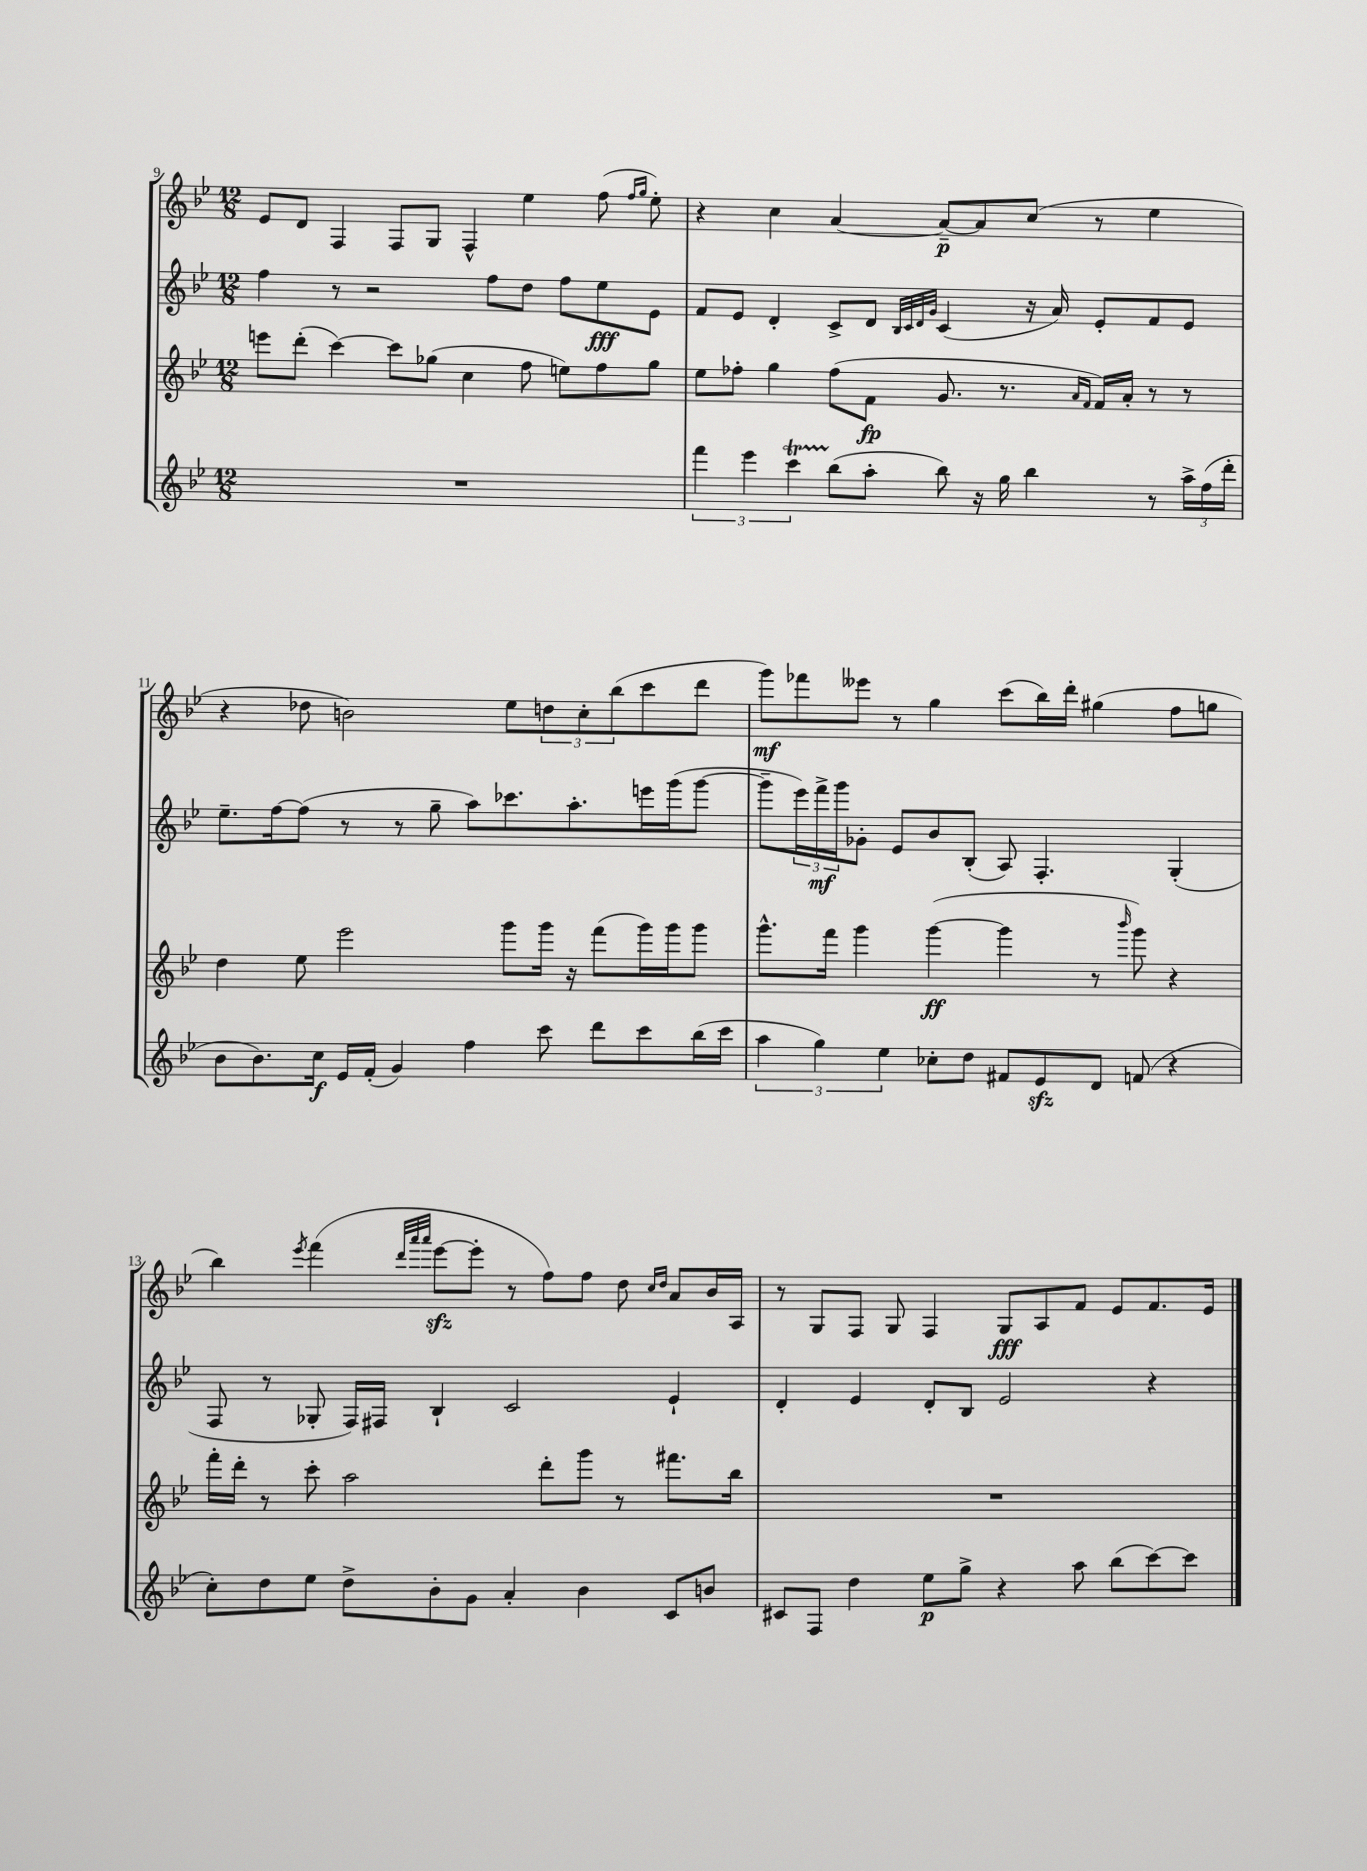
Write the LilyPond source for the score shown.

<<
\new StaffGroup <<
\new Staff = "s0" {
    \clef treble \key bes \major \numericTimeSignature \time 12/8
    ees'8 d'8 f4 f8 g8 f4-^ ees''4 f''8( \grace { f''16 g''16 } ees''8-.) |
    r4 c''4 a'4~ a'8~--\p a'8 c''8( r8 ees''4 |
    r4 des''8 b'2) ees''8 \tuplet 3/2 { d''8 c''8-. bes''8( } c'''8 d'''8 |
    g'''8\mf) fes'''8 eeses'''8 r8 g''4 c'''8( bes''16) d'''16-. gis''4( f''8 g''8 |
    bes''4) \acciaccatura { ees'''8 } f'''4( \grace { d'''32 a'''32 a'''32 } ees'''8~\sfz ees'''8-. r8 f''8) f''8 d''8 \grace { c''16 d''16 } a'8 bes'16 a16 |
    r8 g8 f8 g8 f4 g8\fff a8 f'8 ees'8 f'8. ees'16 \bar "|." |
}
\new Staff = "s1" {
    \clef treble \key bes \major \numericTimeSignature \time 12/8
    f''4 r8 r2 f''8 d''8 f''8 ees''8\fff ees'8 |
    f'8 ees'8 d'4-. c'8-> d'8 \grace { bes32 c'32 d'32 g'32 } c'4( r16 a'16) ees'8-. f'8 ees'8 |
    ees''8.-- f''16~ f''8( r8 r8 g''8-- a''8) ces'''8. a''8.-. e'''16 g'''16( g'''8~ |
    g'''8-- \tuplet 3/2 { ees'''16) f'''16->\mf g'''16 } ges'8-. ees'8 bes'8 bes8-.( a8) f4.-. g4-.( |
    f8 r8 ges8-. f16) fis16 bes4-! c'2 ees'4-! |
    d'4-. ees'4 d'8-. bes8 ees'2 r4 \bar "|." |
}
\new Staff = "s2" {
    \clef treble \key bes \major \numericTimeSignature \time 12/8
    e'''8 d'''8-.( c'''4~) c'''8 ges''8( c''4 f''8 e''8) f''8 ges''8 |
    ees''8 fes''8-. g''4 fes''8( f'8\fp g'8. r8. \grace { a'16 f'16 } f'16) a'16-. r8 r8 |
    d''4 ees''8 ees'''2 g'''8 g'''16 r16 f'''8( g'''16) g'''16 g'''8 |
    g'''8.-^ f'''16 g'''4 g'''4~\ff( g'''4 r8 \grace { bes'''16 } g'''8) r4 |
    f'''16-. d'''16-. r8 c'''8-. a''2 d'''8-. g'''8 r8 fis'''8. bes''16 |
    R1. \bar "|." |
}
\new Staff = "s3" {
    \clef treble \key bes \major \numericTimeSignature \time 12/8
    R1. |
    \tuplet 3/2 { f'''4 ees'''4 c'''4\startTrillSpan } bes''8\stopTrillSpan( a''8-. bes''8) r16 g''16 bes''4 r8 \tuplet 3/2 { a''16-> f''16( d'''16-. } |
    bes'8 bes'8.) c''16\f ees'16 f'16-.( g'4) f''4 c'''8 d'''8 c'''8 bes''16( c'''16 |
    \tuplet 3/2 { a''4 g''4) ees''4 } ces''8-. d''8 fis'8 ees'8\sfz d'8 f'8( r4 |
    c''8-.) d''8 ees''8 d''8-> bes'8-. g'8 a'4-. bes'4 c'8 b'8 |
    cis'8 f8 d''4 ees''8\p g''8-> r4 a''8 bes''8( c'''8~) c'''8 \bar "|." |
}
>>
>>
\layout { \context { \Score currentBarNumber = #9 } }
